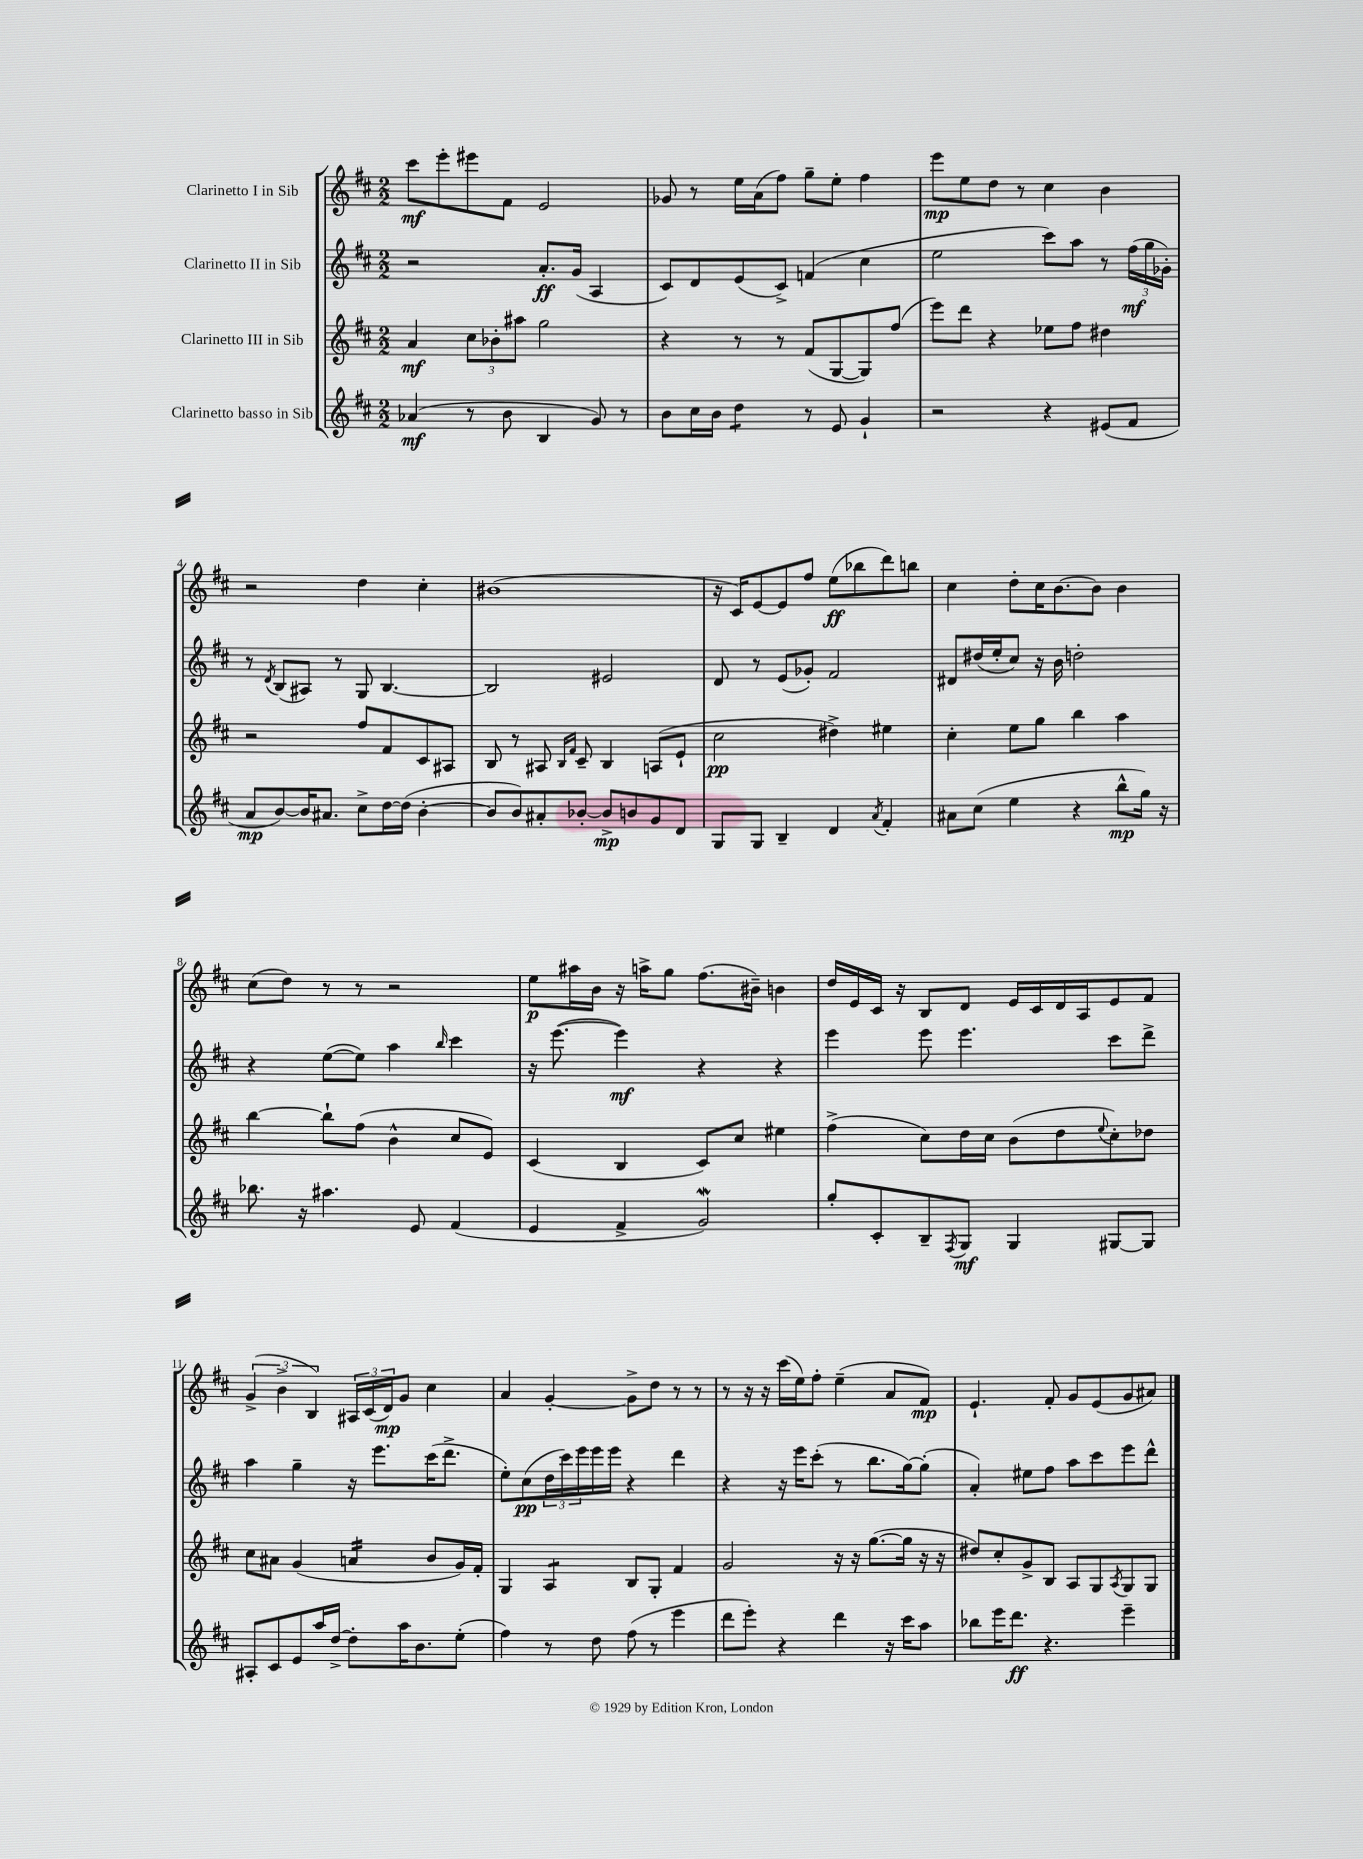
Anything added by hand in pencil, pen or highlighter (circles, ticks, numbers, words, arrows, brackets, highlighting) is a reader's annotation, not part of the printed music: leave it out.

**kern	**kern	**kern	**kern
*staff4	*staff3	*staff2	*staff1
*clefG2	*clefG2	*clefG2	*clefG2
*k[f#c#]	*k[f#c#]	*k[f#c#]	*k[f#c#]
*M2/2	*M2/2	*M2/2	*M2/2
(4a-/	4a/	2r	8ccc#\L
.	.	.	8eee'\
8r	12cc#\L	.	8eee#\
.	12b-'\	.	.
8b\	.	.	8f#\J
.	12aa#\J	.	.
4B/	2gg\	8.a'/L	2e/
.	.	(16g/Jk	.
8g/)	.	4A/	.
8r	.	.	.
=	=	=	=
8b\L	4r	8c#/L)	8g-/
16cc#\L	.	8d/	8r
16b\JJ	.	.	.
4dd\	8r	(8e/	16ee\LL
.	.	.	(16a\J
.	8r	8c#^/J)	8ff#\J)
8r	(8f#/L	(4f/	8gg~\L
8e/	[8G/	.	8ee'\J
4g`/	8G/])	4cc#\	4ff#\
.	(8ff#/J	.	.
=	=	=	=
2r	8eee\L)	2ee\	8eee\L
.	8ddd\J	.	8ee\
.	4r	.	8dd\J
.	.	.	8r
4r	8ee-\L	8ccc#\L)	4cc#\
.	8ff#\J	8aa\J	.
(8e#/L	4dd#\	8r	4b\
8f#/J	.	(24ff#\LL	.
.	.	24gg\	.
.	.	24g-'\JJ)	.
=	=	=	=
8a/L	2r	8r	2r
.	.	8qd/	.
[8b/)	.	(8B/L	.
16b/]K	.	8A#/J)	.
8.a#/J	.	.	.
.	.	8r	.
8cc#^\L	8ff#/L	8G/	4dd\
[16dd\L	8f#/	[4.B/	.
(16dd\]JJ	.	.	.
[4b'\	8c#/	.	4cc#'\
.	8A#/J	.	.
=	=	=	=
8b/]L	8B/	2B/]	(1b#
8b/)	8r	.	.
8a#'/	8A#/	.	.
.	16qqB/LL	.	.
.	16qqf#/JJ	.	.
[8b-'/J	8c#~/	.	.
8b-^/]L	4B/	2e#/	.
8b/	.	.	.
8g/	(8A/L	.	.
8d/J	8e`/J	.	.
=	=	=	=
8G/L	2cc#\	8d/	16r
.	.	.	16c#/LK)
8G/J	.	8r	[8e/
4B~/	.	(8e/L	8e/]
.	.	8g-'/J)	8ff#/J
4d/	4dd#^\)	2f#/	(8ee\L
.	.	.	8bb-\
8qa/	.	.	.
4f#'/	4ee#\	.	8ddd\)
.	.	.	8bb\J
=	=	=	=
8a#\L	4cc#'\	8d#/L	4cc#\
(8cc#\J	.	(16dd#/L	.
.	.	16ee'/J	.
4ee\	8ee\L	8cc#/J)	8dd'\L
.	8gg\J	16r	16cc#\K
.	.	16b\	[8.b\
4r	4bb\	2dd'\	.
.	.	.	8b\]J
8bb^^\L	4aa\	.	4b\
16gg\Jk)	.	.	.
16r	.	.	.
=	=	=	=
8.bb-\	[4bb\	4r	(8cc#\L
.	.	.	8dd\J)
16r	.	.	.
4.aa#\	8bb`\]L	([8ee\L	8r
.	(8ff#\J	8ee\]J)	8r
.	4b^^\	4aa\	2r
8e/	.	.	.
.	.	16qqbb/	.
(4f#/	8cc#/L	4ccc#\	.
.	8e/J)	.	.
=	=	=	=
4e/	(4c#/	16r	8ee\L
.	.	([8.eee\	.
.	.	.	16aa#\L
.	.	.	16b\JJ
4f#^/	4B/	4eee\])	16r
.	.	.	16aa^\LK
.	.	.	8gg\J
2g/)	8c#/L)	4r	(8.ff#\L
.	8cc#/J	.	.
.	.	.	16b#~\Jk)
.	4ee#\	4r	4b\
=	=	=	=
8gg'/L	(4ff#^\	4eee\	16dd/LL
.	.	.	16e/
8c#'/	.	.	16c#/JJ
.	.	.	16r
8B~/	8cc#\L)	8eee\	8B/L
8qF#/	.	.	.
8G/J	16dd\L	4.eee\	8d/J
.	16cc#\JJ	.	.
4G/	(8b\L	.	16e/LL
.	.	.	16c#/
.	8dd\	.	16d/
.	.	.	16A/J
.	8qqee/	.	.
[8G#/L	8cc#'\)	8ccc#\L	8e/
8G#/]J	8dd-\J	8ddd^\J	8f#/J
=	=	=	=
8A#'/L	8cc#\L	4aa\	(6g^/
8c#/	8a#\J	.	.
.	.	.	6b^\
8e/	(4g/	4gg~\	.
.	.	.	6B/)
16aa/L	.	.	.
[16dd^/JJ	.	.	.
8dd'\]L	4a/	16r	24A#/LL
.	.	.	(24c#/
.	.	8.eee\L	.
.	.	.	24d/J)
16aa\K	.	.	8g/J
8.b\	.	.	.
.	8b/L	(16ccc#\K	4cc#\
.	.	8.ddd^\J	.
(8ee'\J	16g/L)	.	.
.	16f#'/JJ	.	.
=	=	=	=
4ff#\)	4G/	8ee'\L)	4a/
.	.	(8cc#\	.
8r	4A/	24dd\L	[4g'/
.	.	24ccc#\)	.
.	.	24eee\	.
8dd\	.	16eee\	.
.	.	16eee\JJ	.
(8ff#\	8B/L	4r	8g^\]L
8r	8G'/J	.	8dd\J
4eee\	4f#/	4ddd\	8r
.	.	.	8r
=	=	=	=
8ddd\L	2g/	4r	8r
8eee'\J)	.	.	16r
.	.	.	16r
4r	.	16r	(16ccc#\LL
.	.	16eee\LK	16ee\J)
.	.	(8ccc#'\J	8ff#'\J
4ddd\	16r	8r	(4ee~\
.	16r	.	.
.	([8.gg\L	8.bb\L	.
16r	.	.	8a/L
16ccc#\LK	16gg\]Jk	[16gg\k)	.
8aa\J	16r	(8gg'\]J	8f#/J)
.	16r	.	.
=	=	=	=
8bb-\L	8dd#/L)	4a'/)	4.e`/
16eee\K	8cc#'/	.	.
8.ddd\J	.	.	.
.	8g^/	8ee#\L	.
4.r	8B/J	8ff#\J	8f#'/
.	8A/L	8aa\L	8g/L
.	8G/	8ccc#\	(8e/
.	8qA/	.	.
4eee~\	8G/	8eee\	8g/
.	8G/J	8ddd^^\J	8a#/J)
==	==	==	==
*-	*-	*-	*-
